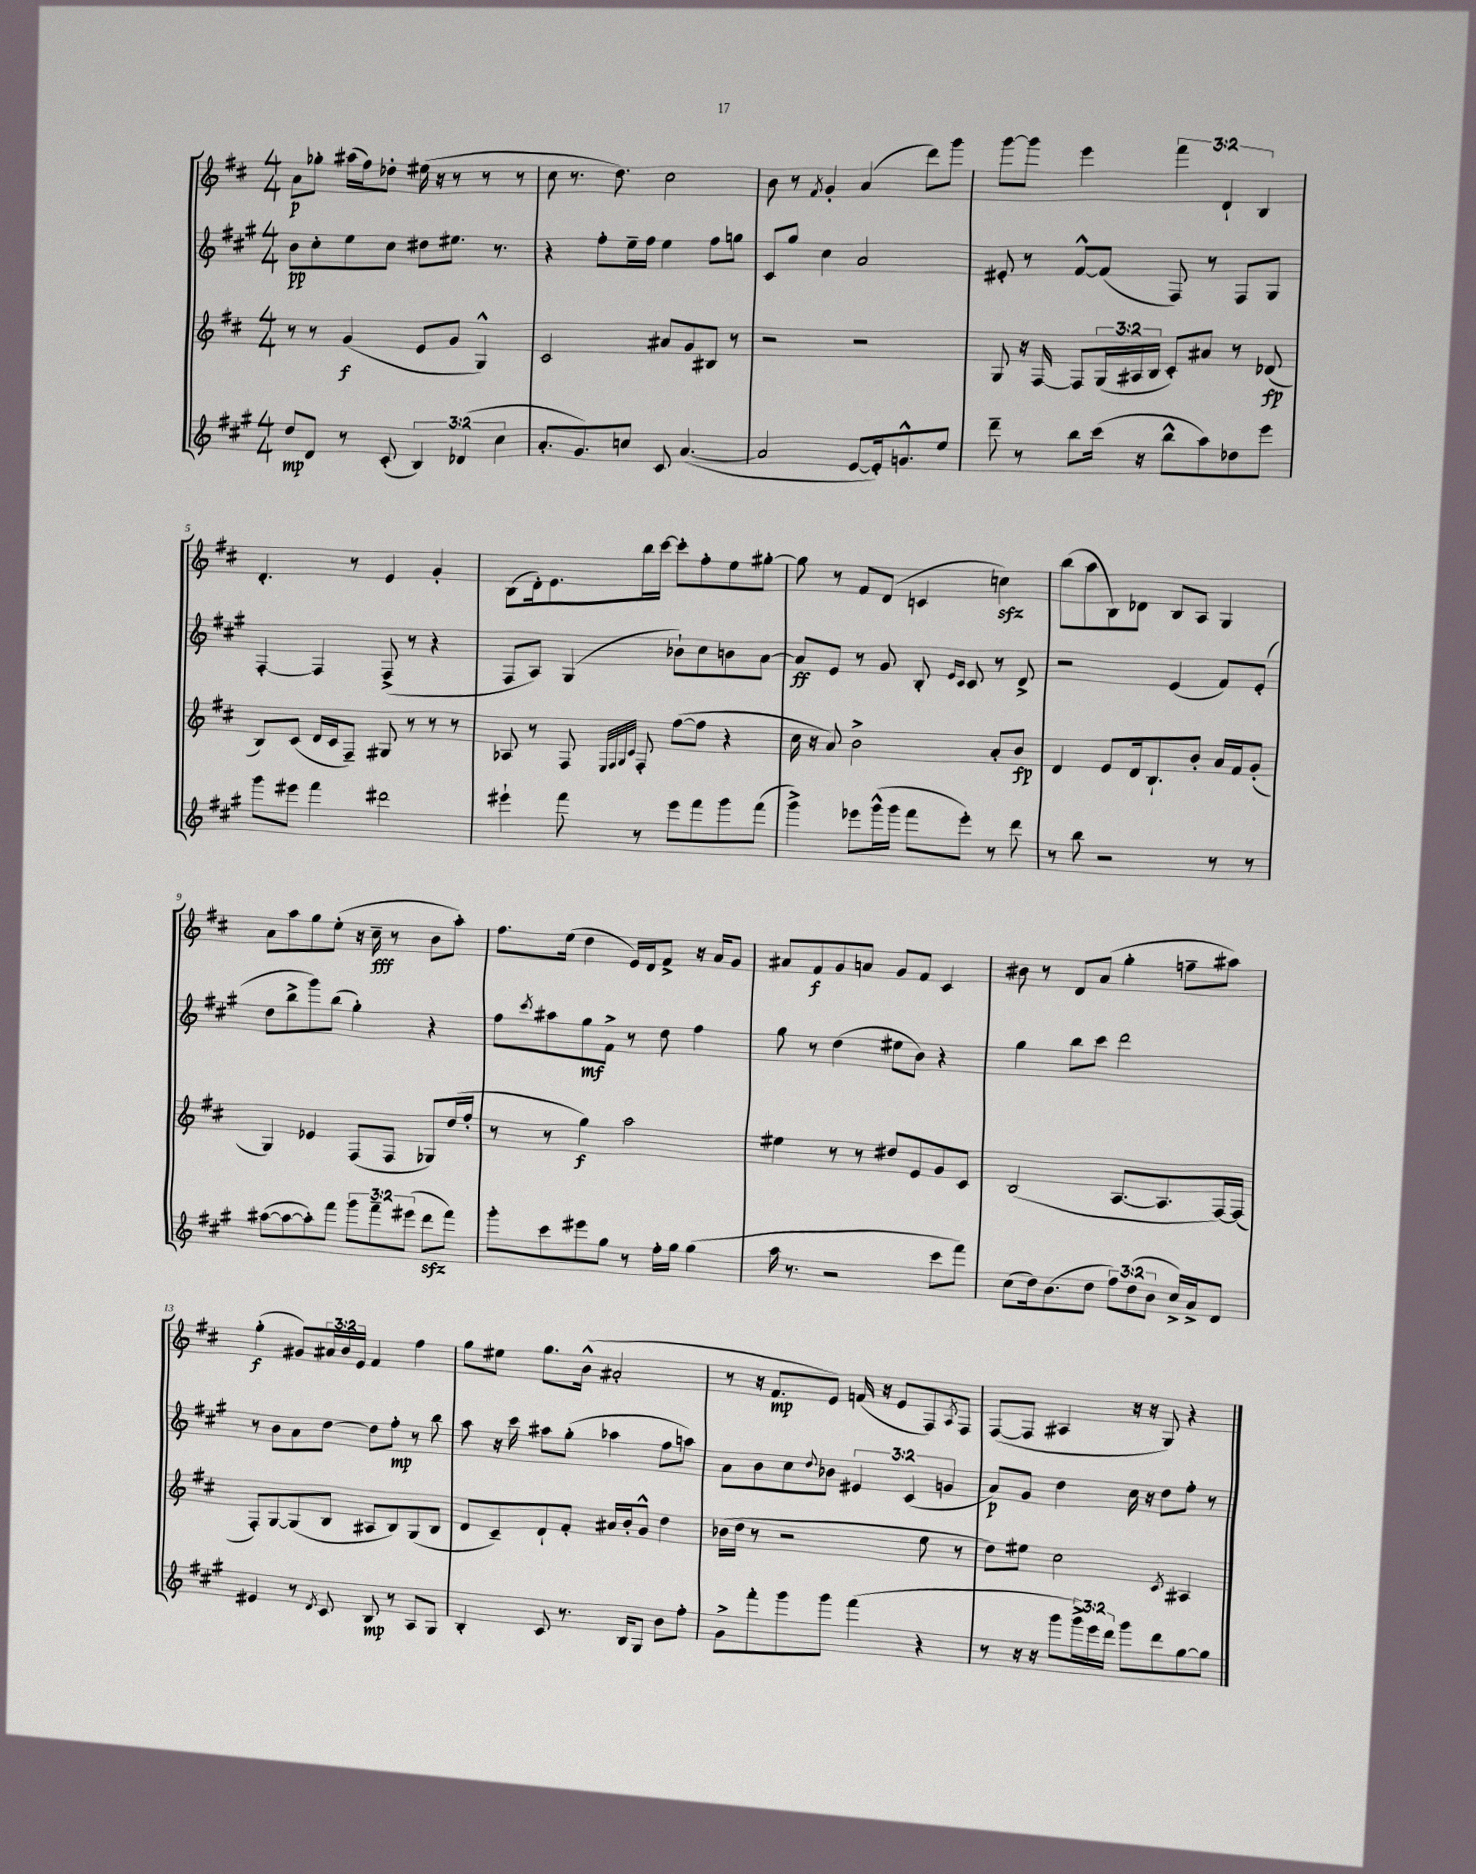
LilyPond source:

<<
\new StaffGroup <<
\new Staff = "s0" {
    \clef treble \key d \major \numericTimeSignature \time 4/4 \override Staff.TupletNumber.text = #tuplet-number::calc-fraction-text
    a'8\p ges''8-. ais''16( fis''16) des''8-. eis''16( r16 r8 r8 r8 |
    cis''8 r8. d''8.) cis''2 |
    b'8 r8 \acciaccatura { fis'8 } g'4-. a'4( d'''8) g'''8 |
    g'''8~ g'''8 e'''4 \tuplet 3/2 { fis'''4 d'4-! b4 } |
    d'4.-. r8 e'4 g'4-. |
    b8( d'16-.) e'8. b''16 cis'''16~ cis'''8-. fis''8-. e''8 gis''8~-. |
    gis''8 r8 fis'8 d'8( c'4 c''4\sfz) |
    b''8( a''8 b8) des'8 b8 a8 g4 |
    a'8 a''8 g''8 e''8-.( r16 cis''16--\fff r8 b'8 a''8-.) |
    fis''8. e''16( d''4 e'16) d'16 fis'8-> r16 a'16 g'8 |
    ais'8 fis'8\f g'8 a'8 g'8 fis'8 cis'4 |
    bis'8 r8 d'8 a'8( g''4-. f''8-- ais''8) |
    g''4-.\f( gis'8) \tuplet 3/2 { ais'16 b'16 e'16 } fis'4 fis''4 |
    g''8 eis''8 g''8. b'16-^( ais'2-. |
    r8 r16 fis'8.\mp e'8) f'16( r16 e'8 fis8) \acciaccatura { a8 } fis8 |
    fis8~( fis8 ais4 r16 r16 g8) r4 \bar "|." |
}
\new Staff = "s1" {
    \clef treble \key a \major \numericTimeSignature \time 4/4 \override Staff.TupletNumber.text = #tuplet-number::calc-fraction-text
    b'8\pp cis''8-. e''8 cis''8 dis''8 eis''8. r8. |
    r4 fis''8-. e''16-- fis''16 e''4 fis''8 g''8 |
    cis'8 gis''8 cis''4 a'2 |
    eis'8-. r8 fis'8~-^ fis'8( fis8) r8 fis8 gis8 |
    fis4~-. fis4 fis8->( r8 r4 |
    fis8 a8) gis4( bes'8-!) cis''8 b'8 a'8~ |
    a'8\ff e'8 r8 gis'8 b8-. \grace { e'16 cis'16 } cis'8 r8 d'8-> |
    r2 e'4( fis'8) e'8-.( |
    d''8 b''8-> gis'''8) b''8( gis''4-.) r4 |
    fis''8 \acciaccatura { cis'''8 } ais''8 gis''8\mf fis'8-> r8 d''8 fis''4 |
    gis''8 r8 d''4( eis''8 b'8) r4 |
    gis''4 b''8 cis'''8 d'''2 |
    r8 b'8 a'8 d''8~ d''8 fis''8-.\mp r8 b''8 |
    a''8 r16 cis'''16 ais''8 gis''8-.( aes''4 fis''8 a''8) |
    a'8 b'8 cis''8 \appoggiatura { d''8 } bes'8 \tuplet 3/2 { eis'4 cis'4( g'4 } |
    a'8\p) gis'8 d''4 cis''16 r16 d''8 fis''8-. r8 \bar "|." |
}
\new Staff = "s2" {
    \clef treble \key d \major \numericTimeSignature \time 4/4 \override Staff.TupletNumber.text = #tuplet-number::calc-fraction-text
    r8 r8 g'4\f( e'8 g'8 g4-^) |
    cis'2 ais'8 g'8 bis8 r8 |
    r2 r2 |
    g8 r16 fis16~ fis8 \tuplet 3/2 { g16( ais16 b16 } cis'8-.) ais'8 r8 des'8\fp( |
    b8) cis'8( d'16 cis'16 fis8--) gis8 r8 r8 r8 |
    aes8 r8 fis8 \grace { e32 fis32 g32 cis'32 } fis8-. fis''8~( fis''8 r4 |
    cis''16 r16 a'8) b'2-> a'8-. b'8\fp |
    d'4 e'8 d'16 b8.-! b'8-. a'16 fis'16 g'8-.( |
    g4) ees'4 fis8( fis8 ges8) d''16( fis''16-. |
    r8 r8 g''4\f) a''2 |
    eis''4 r8 r8 dis''8 e'8 g'8 cis'8 |
    b2( a8.~ a8. fis16~) fis16( |
    fis8-.) g8~ g8( b8 ais8 b8) g8( b8 |
    d'8 cis'8--) d'8-! fis'8-. ais'16 b'16-. g'8-^ d''4 |
    bes'16( d''16 r8 r2 e''8 r8 |
    d''8) eis''8 cis''2 \acciaccatura { cis'8 } ais4 \bar "|." |
}
\new Staff = "s3" {
    \clef treble \key a \major \numericTimeSignature \time 4/4 \override Staff.TupletNumber.text = #tuplet-number::calc-fraction-text
    d''8\mp d'8 r8 cis'8-.( \tuplet 3/2 { b4) des'4( cis''4 } |
    a'8.-. gis'8.) c''8 cis'8 a'4.~( |
    a'2 e'8~ e'16-.) g'8.-^ e''8 |
    d'''8-- r8 b''8 cis'''16( r16 b''8-^ a''8) des''8 e'''8 |
    gis'''8 eis'''8 fis'''4 dis'''2 |
    eis'''4-! fis'''8 r8 eis'''8 fis'''8 gis'''8 fis'''8( |
    gis'''4->) ees'''8 gis'''16-^( gis'''16 fis'''8 ees'''8-.) r8 d'''8 |
    r8 b''8 r2 r8 r8 |
    ais''8~( ais''8~ ais''8-.) fis'''8 \tuplet 3/2 { gis'''8 fis'''8-- eis'''8( } d'''8\sfz fis'''8) |
    gis'''8-. cis'''8 eis'''8 gis''8 r8 fis''16-. gis''16 gis''4( |
    a''16 r8. r2 cis'''8 fis'''8) |
    cis''8( d''16) b'8.( d''8 \tuplet 3/2 { fis''8) d''8( b'8 } cis''16->) a'16-> d'8 |
    eis'4 r8 \acciaccatura { d'8 } cis'8 b8\mp r8 a8 gis8 |
    b4-. cis'8 r8. b16 gis8 b'8 fis''8-. |
    gis'8-> fis'''8-. gis'''8 gis'''8 fis'''4( r4 |
    r8 r16 r16 gis'''8 \tuplet 3/2 { gis'''16->) e'''16 d'''16 } gis'''8 d'''8 gis''8~ gis''8 \bar "|." |
}
>>
>>
